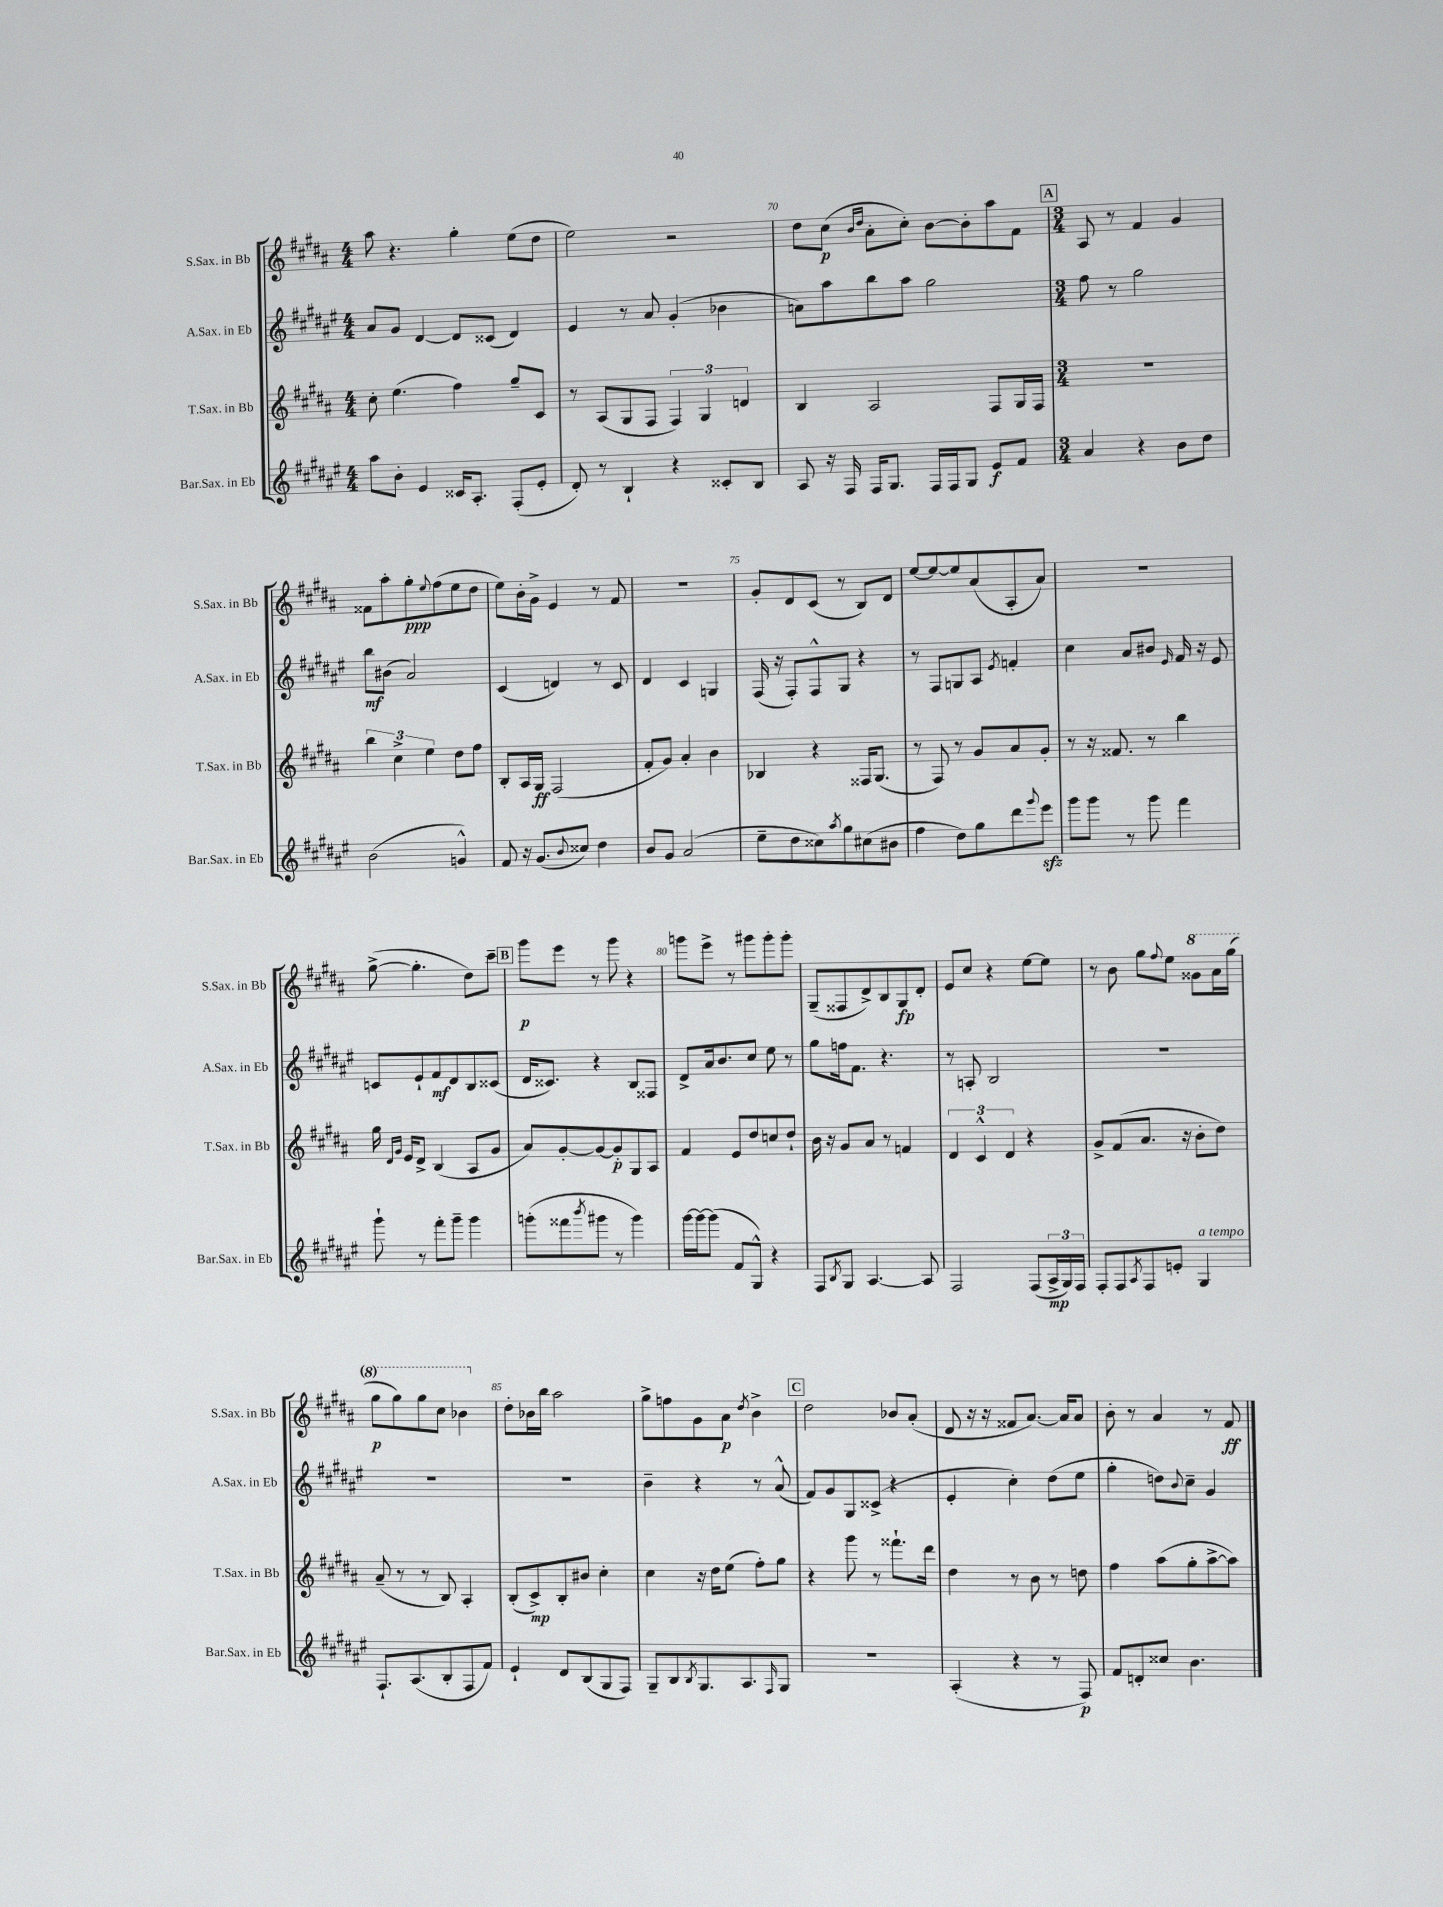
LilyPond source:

<<
\new StaffGroup <<
\new Staff = "s0" \with { instrumentName = "S.Sax. in Bb" shortInstrumentName = "S.Sax. in Bb" } {
    \clef treble \key b \major \numericTimeSignature \time 4/4
    ais''8 r4. gis''4-. e''8( dis''8 |
    e''2) r2 |
    dis''8 cis''8\p( \grace { b'16 dis''16 } ais'8-. cis''8-.) b'8~ b'8-. ais''8 fis'8 |
    \mark \markup { \box "A" } \numericTimeSignature \time 3/4 ais8 r8 fis'4 gis'4 |
    fisis'8 ais''8-. gis''8-.\ppp \appoggiatura { e''8 } fis''8( e''8 dis''8 |
    e''8) b'16-. gis'16-> e'4 r8 fis'8 |
    R2. |
    gis'8-. dis'8 cis'8( r8 b8) dis'8 |
    e''8~ e''8~ e''8 ais'8( ais8-. ais'8) |
    R2. |
    gis''8~->( gis''4.-. dis''8) cis'''8-- |
    \mark \markup { \box "B" } gis'''8\p e'''8 r8 gis'''8 r4 |
    g'''8 e'''8-> r8 gis'''8 gis'''8-. gis'''8-. |
    gis8--( fisis8 dis'8->) b8 gis8\fp dis'8-. |
    e'8 cis''8 r4 e''8~ e''8 |
    r8 b'8 gis''8 \appoggiatura { fis''8 } e''8 \ottava #1 gisis''8 ais''16 gis'''16( |
    gis'''8\p gis'''8) gis'''8 cis'''8 bes''4 \ottava #0 |
    dis''8-. bes'16 b''16 ais''2 |
    gis''8-> f''8 gis'8 ais'8\p \acciaccatura { dis''8 } b'4-> |
    \mark \markup { \box "C" } dis''2 bes'8 ais'8-.( |
    dis'8 r16 r16 fisis'8 ais'8.~) ais'16 ais'8 |
    b'8-. r8 ais'4 r8 fis'8\ff \bar "|." |
}
\new Staff = "s1" \with { instrumentName = "A.Sax. in Eb" shortInstrumentName = "A.Sax. in Eb" } {
    \clef treble \key fis \major \numericTimeSignature \time 4/4
    ais'8 gis'8 dis'4~ dis'8 cisis'8( dis'4) |
    eis'4 r8 ais'8 gis'4-.( bes'4 |
    a'8) ais''8 b''8 ais''8 gis''2 |
    \mark \markup { \box "A" } \numericTimeSignature \time 3/4 fis''8 r8 gis''2 |
    b''8\mf bis'8( ais'2) |
    cis'4( d'4) r8 cis'8 |
    dis'4 cis'4 g4 |
    fis16( r16 fis8-.) fis8-^ gis8 r4 |
    r8 fis8 g8 ais8 \acciaccatura { eis'8 } f'4-. |
    cis''4 ais'8 bis'8 \grace { eis'16 } fis'16 r16 eis'8 |
    c'8 eis'8-! fis'8\mf dis'8 b8 cisis'8( |
    \mark \markup { \box "B" } dis'16 cisis'8.) r4 b8 fisis8 |
    dis'8-> ais'16 b'8. cis''8 eis''8 r8 |
    gis''8 f''16 fis'8. r4. |
    r8 a8-. b2 |
    R2. |
    R2. |
    R2. |
    b'4-- r4 r8 ais'8-^( |
    \mark \markup { \box "C" } fis'8) gis'8 gis8 cisis'8->( r4 |
    eis'4-. cis''4-.) dis''8( eis''8 |
    gis''4-. d''8) \appoggiatura { b'8 } cis''8-- gis'4 \bar "|." |
}
\new Staff = "s2" \with { instrumentName = "T.Sax. in Bb" shortInstrumentName = "T.Sax. in Bb" } {
    \clef treble \key b \major \numericTimeSignature \time 4/4
    cis''8-. e''4.( fis''4) gis''8-- cis'8 |
    r8 ais8( gis8 fis8 \tuplet 3/2 { fis4) gis4 d'4 } |
    b4 ais2 fis8 gis16 fis16 |
    \mark \markup { \box "A" } \numericTimeSignature \time 3/4 R2. |
    \tuplet 3/2 { b''4 cis''4-> e''4 } dis''8 fis''8 |
    b8-. ais16 gis16\ff fis2( |
    fis'8-. gis'8) ais'4-. b'4 |
    bes4 r4 fisis16 gis8.( |
    r8 fis8) r8 gis'8 ais'8 gis'8-. |
    r8 r16 fisis'8. r8 b''4 |
    gis''16 \grace { dis'16 gis'16 } e'16 dis'8-> b4( ais8 gis'8 |
    \mark \markup { \box "B" } ais'8) gis'8~-. gis'8~ gis'8-.\p gis8 ais8 |
    fis'4 e'8 dis''8 c''8 dis''8-! |
    b'16 r16 gis'8 ais'8 r8 f'4 |
    \tuplet 3/2 { dis'4 cis'4-^ dis'4 } r4 |
    gis'8-> fis'8( ais'8. r16 b'8-. dis''8) |
    ais'8--( r8 r8 b8) ais4-. |
    b8-.( cis'8->\mp) b8-. bis'8 cis''4-. |
    cis''4 r16 dis''16 e''8( fis''8-.) gis''8 |
    \mark \markup { \box "C" } r4 gis'''8 r8 fisis'''8.-! dis'''16 |
    dis''4 r8 b'8 r8 d''8 |
    fis''4 ais''8( gis''8-. ais''8~-> ais''8) \bar "|." |
}
\new Staff = "s3" \with { instrumentName = "Bar.Sax. in Eb" shortInstrumentName = "Bar.Sax. in Eb" } {
    \clef treble \key fis \major \numericTimeSignature \time 4/4
    ais''8 b'8-. eis'4 cisis'16 ais8.-. fis8-.( eis'8-. |
    dis'8-.) r8 b4-! r4 cisis'8-. b8 |
    ais8 r16 fis16 fis16 gis8. fis16 fis16 gis8 eis'8\f fis'8 |
    \mark \markup { \box "A" } \numericTimeSignature \time 3/4 ais'4 r4 b'8 dis''8 |
    b'2( g'4-^) |
    fis'8 r16 gis'8.( \appoggiatura { b'8 } cisis''8) dis''4 |
    b'8 gis'8 ais'2( |
    eis''8-- dis''8 cisis''8) \acciaccatura { ais''8 } gis''8 cis''8( bis'8 |
    fis''4 dis''8) gis''8 dis'''8 \appoggiatura { gis'''8 } eis'''8\sfz |
    gis'''8 gis'''8 r8 gis'''8 fis'''4 |
    gis'''8-! r8 fis'''8-. gis'''8-- gis'''4 |
    \mark \markup { \box "B" } g'''8-.( fisis'''8 \acciaccatura { b'''8 } gis'''8 r8 gis'''4) |
    gis'''16~ gis'''16~ gis'''8( fis'8 gis8-^) r4 |
    fis8 \acciaccatura { b8 } gis8 ais4.~ ais8 |
    fis2 fis8( \tuplet 3/2 { ais16->\mp gis16) fis16 } |
    fis8-. fis8 \acciaccatura { ais8 } fis8 e'8-. gis4^\markup { \italic "a tempo" } |
    fis8.-! ais8.( b8-. fis8 fis'8) |
    eis'4-! dis'8 b8( gis8 fis8) |
    gis8-- b8 \acciaccatura { b8 } gis8. ais8. \grace { fis16 } gis8 |
    \mark \markup { \box "C" } R2. |
    ais4-.( r4 r8 fis8\p) |
    fis'8 d'8-. cisis''8 b'4. \bar "|." |
}
>>
>>
\layout { \context { \Score currentBarNumber = #68 \override BarNumber.break-visibility = ##(#f #t #t) barNumberVisibility = #(every-nth-bar-number-visible 5) } }
